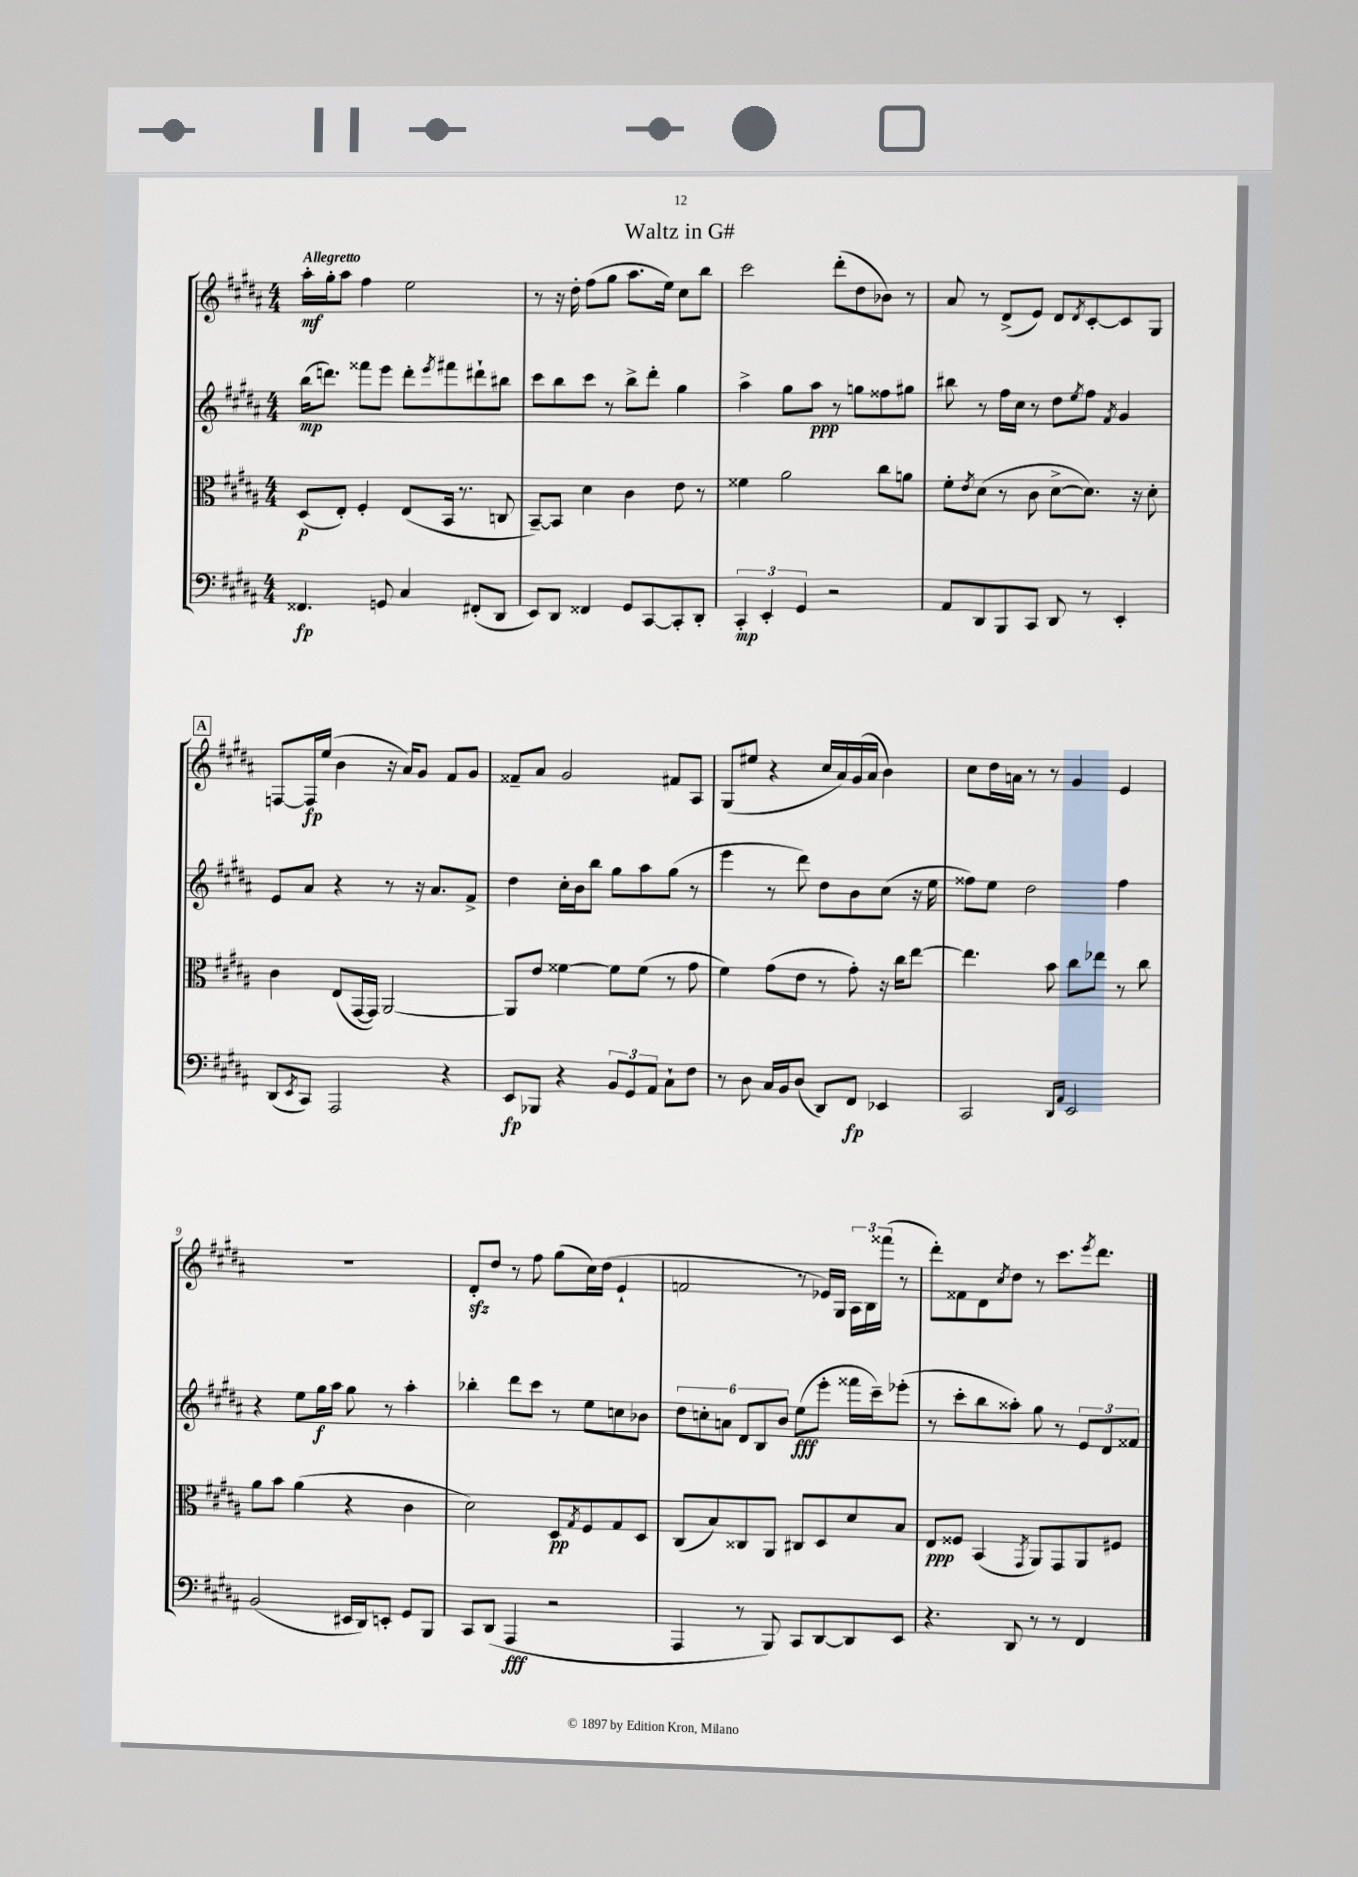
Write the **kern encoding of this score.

**kern	**dynam	**kern	**dynam	**kern	**dynam	**kern	**dynam
*part4	*part4	*part3	*part3	*part2	*part2	*part1	*part1
*staff4	*staff4	*staff3	*staff3	*staff2	*staff2	*staff1	*staff1
*clefF4	*	*clefC3	*	*clefG2	*	*clefG2	*
*k[f#c#g#d#a#]	*	*k[f#c#g#d#a#]	*	*k[f#c#g#d#a#]	*	*k[f#c#g#d#a#]	*
*M4/4	*	*M4/4	*	*M4/4	*	*M4/4	*
=1	=1	=1	=1	=1	=1	=1	=1
!	!	!	!	!	!	!LO:TX:a:B:t=Allegretto	!
4.FF##X/	fp	(8D#/L	p	(16bb\KL	mp	16aa#'\LL	mf
.	.	.	.	8.dddn\J)	.	16gg#'\J	.
.	.	8E'/J)	.	.	.	8aa#\J	.
.	.	4F#'/	.	8fff##X\L	.	4ff#\	.
8GGn/	.	.	.	8eee\J	.	.	.
4C#/	.	(8E/L	.	8ddd'\L	.	2ee\	.
.	.	.	.	8qeee/	.	.	.
.	.	16BB/Jk	.	8fff#X\	.	.	.
.	.	8.r	.	.	.	.	.
(8FF#X'/L	.	.	.	8ddd#X`\	.	.	.
8DD#/J	.	8Cn/	.	8bb#X\J	.	.	.
=2	=2	=2	=2	=2	=2	=2	=2
8EE/L)	.	[8BB~/L)	.	8ccc#\L	.	8r	.
8DD#/J	.	8BB/J]	.	8bb\	.	16r	.
.	.	.	.	.	.	16dd#'\	.
4FF##X/	.	4d#\	.	8ccc#\J	.	(8ff#\L	.
.	.	.	.	8r	.	8gg#\J	.
8GG#/L	.	4c#\	.	8bb^\L	.	8.aa#\L	.
[8CC#/	.	.	.	8ddd#'\J	.	.	.
.	.	.	.	.	.	16ee\Jk)	.
8CC#'/]	.	8e\	.	4gg#\	.	8cc#\L	.
8DD#'/J	.	8r	.	.	.	8bb\J	.
=3	=3	=3	=3	=3	=3	=3	=3
6CC#'/	mp	4f##X\	.	4aa#^\	.	2ccc#\	.
6EE'/	.	.	.	.	.	.	.
.	.	2a#\	.	8gg#\L	.	.	.
6GG#/	.	.	.	.	.	.	.
.	.	.	.	8aa#\J	ppp	.	.
2r	.	.	.	8r	.	(8ddd#'\L	.
.	.	.	.	8ggn\L	.	8dd#\	.
.	.	8cc#\L	.	8ff##X\	.	8b-X\J)	.
.	.	8an\J	.	8gg#X\J	.	8r	.
=4	=4	=4	=4	=4	=4	=4	=4
8AA#/L	.	8f#'\L	.	8bb#X\	.	8a#/	.
.	.	8qe/	.	.	.	.	.
8DD#/	.	(8d#\J	.	8r	.	8r	.
8BBB/	.	8r	.	16ff#\LL	.	(8d#^/L	.
.	.	.	.	16cc#\JJ	.	.	.
8CC#/J	.	8c#\	.	8r	.	8e/J)	.
8DD#/	.	[8d#^\L	.	8dd#\L	.	8d#/L	.
.	.	.	.	8qee/	.	8qd#/	.
8r	.	8.d#\J])	.	8ff#\J	.	[8c#'/	.
.	.	.	.	8qf#/	.	.	.
4EE'/	.	.	.	4g#/	.	8c#/]	.
.	.	16r	.	.	.	.	.
.	.	8d#'\	.	.	.	8G#/J	.
!!LO:LB:g=z
!!LO:REH:place=s1:t=A
=5	=5	=5	=5	=5	=5	=5	=5
(8DD#/L	.	4c#\	.	8e/L	.	[8Fn/L	.
8qEE/	.	.	.	.	.	.	.
8CC#/J)	.	.	.	8a#/J	.	16F/L]	fp
.	.	.	.	.	.	(16ee/JJ	.
2AAA#/	.	(8E/L	.	4r	.	4b\	.
.	.	[16GG#/L	.	.	.	.	.
.	.	16GG#/JJ])	.	.	.	.	.
.	.	[2AA#/	.	8r	.	16r	.
.	.	.	.	.	.	16a#/KL)	.
.	.	.	.	16r	.	8g#/J	.
.	.	.	.	8.a#/L	.	.	.
4r	.	.	.	.	.	8f#/L	.
.	.	.	.	8f#^/J	.	8g#/J	.
=6	=6	=6	=6	=6	=6	=6	=6
8EE/L	fp	8AA#/L]	.	4dd#\	.	8f##X~/L	.
8BBB-X/J	.	8e/J	.	.	.	8a#/J	.
4r	.	[4f##X\	.	16cc#'\LL	.	2g#/	.
.	.	.	.	16b\J	.	.	.
.	.	.	.	8bb\J	.	.	.
12BB/L	.	8f##\L]	.	8gg#\L	.	.	.
12GG#/	.	.	.	.	.	.	.
.	.	(8f##\J	.	8aa#\	.	.	.
12AA#/J	.	.	.	.	.	.	.
8C#`\L	.	8r	.	(8gg#\J	.	8f#X/L	.
8F#\J	.	8g#\	.	8r	.	8A#/J	.
=7	=7	=7	=7	=7	=7	=7	=7
8r	.	4f#\)	.	4eee\	.	(8G#/L	.
8D#\	.	.	.	.	.	8ee#X/J	.
16C#/LL	.	(8g#\L	.	8r	.	4r	.
16BB/J	.	.	.	.	.	.	.
(8D#/J	.	8e\J	.	8ddd#\)	.	.	.
8DD#/L)	.	8r	.	8dd#\L	.	16cc#/LL	.
.	.	.	.	.	.	16a#/)	.
8FF#/J	fp	8g#'\)	.	8b\	.	(16g#/	.
.	.	.	.	.	.	16a#/JJ	.
4EE-X/	.	16r	.	(8cc#\J	.	4b\)	.
.	.	16cc#\KL	.	.	.	.	.
.	.	[8ee\J	.	16r	.	.	.
.	.	.	.	16ee\	.	.	.
=8	=8	=8	=8	=8	=8	=8	=8
2CC#/	.	4.ee\]	.	8ff##X\L)	.	8cc#\L	.
.	.	.	.	8ee\J	.	16dd#\L	.
.	.	.	.	.	.	16an\JJ	.
.	.	.	.	2dd#\	.	8r	.
.	.	8b\	.	.	.	8r	.
16qqDD#/LL	.	.	.	.	.	.	.
16qqAA#/JJ	.	.	.	.	.	.	.
2EE/	.	8cc#\L	.	.	.	4g#/	.
.	.	8ee-X\J	.	.	.	.	.
.	.	8r	.	4ff##\	.	4e/	.
.	.	8cc#\	.	.	.	.	.
!!LO:LB:g=z
=9	=9	=9	=9	=9	=9	=9	=9
(2BB/	.	8a#\L	.	4r	.	1r	.
.	.	8b\J	.	.	.	.	.
.	.	(4a#\	.	8ee\L	.	.	.
.	.	.	.	16gg#\L	f	.	.
.	.	.	.	16aa#\JJ	.	.	.
16EE#X/LL	.	4r	.	8gg#\	.	.	.
16DD#/J)	.	.	.	.	.	.	.
8EEn'/J	.	.	.	8r	.	.	.
8GG#/L	.	4c#\	.	4aa#'\	.	.	.
8BBB/J	.	.	.	.	.	.	.
=10	=10	=10	=10	=10	=10	=10	=10
8CC#/L	.	2d#\)	.	4bb-X'\	.	8d#zz'/L	.
(8DD#/J	.	.	.	.	.	8dd#/J	.
4AAA#/	fff	.	.	8ddd#\L	.	8r	.
.	.	.	.	8ccc#\J	.	8ff#\	.
2r	.	8D#/L	pp	8r	.	(8gg#\L	.
.	.	8qG#/	.	.	.	.	.
.	.	8F#/	.	8ee\L	.	16cc#\L)	.
.	.	.	.	.	.	(16dd#\JJ	.
.	.	8G#/	.	8ccn\	.	4e`/	.
.	.	8D#/J	.	8b-X\J	.	.	.
=11	=11	=11	=11	=11	=11	=11	=11
4AAA#/	.	(8C#/L	.	12dd#\L	.	2fn/	.
.	.	.	.	12ccn'\	.	.	.
.	.	8B/)	.	.	.	.	.
.	.	.	.	12an\J	.	.	.
8r	.	8C##X/	.	12d#/L	.	.	.
.	.	.	.	12B/	.	.	.
8BBB/)	.	8AA#/J	.	.	.	.	.
.	.	.	.	12b/J	.	.	.
8CC#/L	.	8C#X/L	.	(8ee\L	fff	8r	.
[8DD#/	.	8D#/	.	8eee'\J	.	16e-X/LL)	.
.	.	.	.	.	.	16G#/JJ	.
8DD#/]	.	8d#/	.	16fff##X\LL	.	24A#\LL	.
.	.	.	.	.	.	24B\	.
.	.	.	.	16ccc#~\J)	.	.	.
.	.	.	.	.	.	(24fff##X\JJ	.
8EE/J	.	8B/J	.	(8eee-X'\J	.	8r	.
=12	=12	=12	=12	=12	=12	=12	=12
4.r	.	8E/L	ppp	8r	.	8ddd#'\L)	.
.	.	8F##X/J	.	8ccc#'\L	.	8f##X\	.
.	.	(4BB/	.	8bb\	.	8d#\	.
.	.	.	.	.	.	8qcc#/	.
8DD#/	.	.	.	8aa##X'\J)	.	8dd#\J	.
.	.	8qGG#/	.	.	.	.	.
8r	.	8AA#/L)	.	8gg#\	.	8r	.
8r	.	8GG#/	.	8r	.	8.ccc#\L	.
4FF#/	.	8AA#/	.	12e/L	.	.	.
.	.	.	.	.	.	8qeee/	.
.	.	.	.	.	.	8.ddd#\J	.
.	.	.	.	12d#/	.	.	.
.	.	8F#X/J	.	.	.	.	.
.	.	.	.	12f##X/J	.	.	.
==	==	==	==	==	==	==	==
*-	*-	*-	*-	*-	*-	*-	*-
